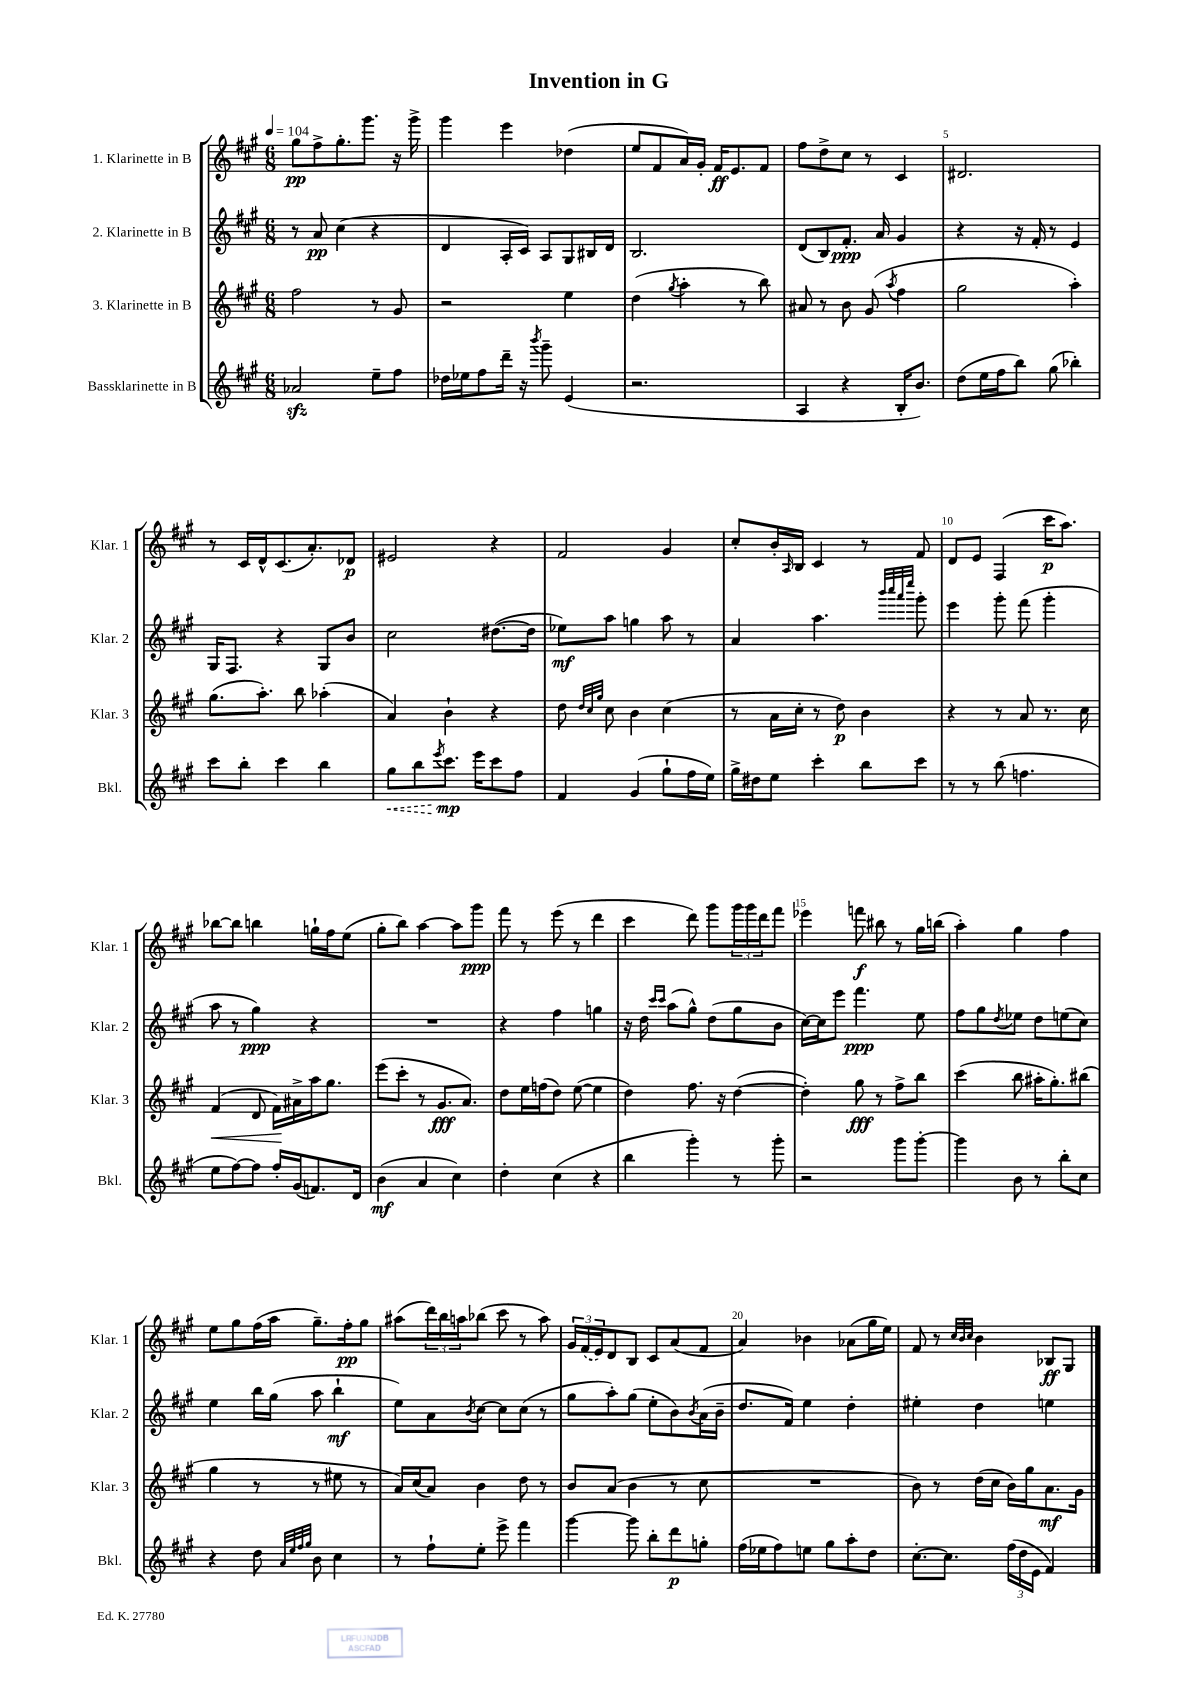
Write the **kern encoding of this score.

**kern	**dynam	**kern	**dynam	**kern	**dynam	**kern	**dynam
*part4	*part4	*part3	*part3	*part2	*part2	*part1	*part1
*staff4	*staff4	*staff3	*staff3	*staff2	*staff2	*staff1	*staff1
*I"Bassklarinette in B	*	*I"3. Klarinette in B	*	*I"2. Klarinette in B	*	*I"1. Klarinette in B	*
*I'Bkl.	*	*I'Klar. 3	*	*I'Klar. 2	*	*I'Klar. 1	*
*clefG2	*	*clefG2	*	*clefG2	*	*clefG2	*
*k[f#c#g#]	*	*k[f#c#g#]	*	*k[f#c#g#]	*	*k[f#c#g#]	*
*M6/8	*	*M6/8	*	*M6/8	*	*M6/8	*
*MM104	*	*MM104	*	*MM104	*	*MM104	*
=1	=1	=1	=1	=1	=1	=1	=1
2a-Xzz/	.	2ff#\	.	8r	.	8gg#\L	pp
.	.	.	.	8a/	pp	8ff#^\	.
.	.	.	.	(4cc#\	.	8.gg#'\	.
.	.	.	.	.	.	8.ggg#\J	.
8ee~\L	.	8r	.	4r	.	.	.
8ff#\J	.	8g#/	.	.	.	16r	.
.	.	.	.	.	.	16ggg#^\	.
=2	=2	=2	=2	=2	=2	=2	=2
16dd-X\LL	.	2r	.	4d/	.	4ggg#\	.
16ee-X\J	.	.	.	.	.	.	.
8ff#\	.	.	.	.	.	.	.
16ddd~\Jk	.	.	.	16A'/LL	.	4eee\	.
16r	.	.	.	16c#/JJ)	.	.	.
8qbbb/	.	.	.	.	.	.	.
8ggg#~\	.	.	.	8A/L	.	.	.
(4e/	.	4ee\	.	8G#/	.	(4dd-X\	.
.	.	.	.	16B#X/L	.	.	.
.	.	.	.	16d/JJ	.	.	.
=3	=3	=3	=3	=3	=3	=3	=3
2.r	.	(4dd\	.	2.B/	.	8ee/L	.
.	.	.	.	.	.	8f#/	.
.	.	8qgg#/	.	.	.	.	.
.	.	4aa'\	.	.	.	16a/L)	.
.	.	.	.	.	.	16g#'/JJ	.
.	.	.	.	.	.	16f#/KL	ff
.	.	.	.	.	.	8.e/	.
.	.	8r	.	.	.	.	.
.	.	8bb\)	.	.	.	8f#/J	.
=4	=4	=4	=4	=4	=4	=4	=4
4A/	.	8a#X/	.	(8d/L	.	8ff#\L	.
.	.	8r	.	8B/)	.	8dd^\	.
4r	.	8b\	.	8.f#'/J	ppp	8cc#\J	.
.	.	(8g#/	.	.	.	8r	.
.	.	.	.	16a/	.	.	.
.	.	8qaa/	.	.	.	.	.
16B'/KL	.	4ff#\	.	4g#/	.	4c#/	.
8.b/J)	.	.	.	.	.	.	.
=5	=5	=5	=5	=5	=5	=5	=5
(8dd\L	.	2gg#\	.	4r	.	2.d#X/	.
16ee\L	.	.	.	.	.	.	.
16ff#\J	.	.	.	.	.	.	.
8bb\J)	.	.	.	16r	.	.	.
.	.	.	.	16f#'/	.	.	.
(8gg#\	.	.	.	8r	.	.	.
4bb-X'\)	.	4aa'\)	.	4e/	.	.	.
!!LO:LB:g=z
=6	=6	=6	=6	=6	=6	=6	=6
8ccc#\L	.	(8.gg#\L	.	16G#/KL	.	8r	.
.	.	.	.	8.F#/J	.	.	.
8bb'\J	.	.	.	.	.	16c#/LL	.
.	.	8.aa'\J)	.	.	.	16d^^/J	.
4ccc#\	.	.	.	4r	.	(8.c#/	.
.	.	8bb\	.	.	.	.	.
.	.	.	.	.	.	8.a'/)	.
4bb\	.	(4aa-X'\	.	8G#/L	.	.	.
.	.	.	.	8b/J	.	8d-X/J	p
=7	=7	=7	=7	=7	=7	=7	=7
!	!LO:HP:b	!	!	!	!	!	!
8gg#\L	<	4a/)	.	2cc#\	.	2e#X/	.
8bb\	.	.	.	.	.	.	.
8qeee/	.	.	.	.	.	.	.
8.ccc#\J	mp	4b`\	.	.	.	.	.
16eee\KL	[	.	.	.	.	.	.
8ccc#\	.	4r	.	([8.dd#X\L	.	4r	.
8ff#\J	.	.	.	.	.	.	.
.	.	.	.	16dd#\Jk]	.	.	.
=8	=8	=8	=8	=8	=8	=8	=8
4f#/	.	8dd\	.	8ee-X\L)	mf	2f#/	.
.	.	32qqdd/LLL	.	.	.	.	.
.	.	32qqcc#/	.	.	.	.	.
.	.	32qqgg#/JJJ	.	.	.	.	.
.	.	8cc#\	.	8aa\J	.	.	.
(4g#/	.	4b\	.	4ggn\	.	.	.
8gg#`\L	.	(4cc#\	.	8aa\	.	4g#/	.
16ff#\L	.	.	.	8r	.	.	.
16ee\JJ)	.	.	.	.	.	.	.
=9	=9	=9	=9	=9	=9	=9	=9
16gg#^\LL	.	8r	.	4a/	.	8cc#'/L	.
16dd#X\J	.	.	.	.	.	.	.
8ee\J	.	16a\LL	.	.	.	16b'/L	.
.	.	.	.	.	.	16qqA/	.
.	.	16cc#'\JJ	.	.	.	16B/JJ	.
4ccc#'\	.	8r	.	4.aa\	.	4c#/	.
.	.	8dd\)	p	.	.	.	.
8bb\L	.	4b\	.	.	.	8r	.
.	.	.	.	32qqbbb/LLL	.	.	.
.	.	.	.	32qqcccc#/	.	.	.
.	.	.	.	32qqaaa/	.	.	.
.	.	.	.	32qqeeee/JJJ	.	.	.
8ccc#\J	.	.	.	8ggg#'\	.	8f#/	.
=10	=10	=10	=10	=10	=10	=10	=10
8r	.	4r	.	4eee\	.	8d/L	.
8r	.	.	.	.	.	8e/J	.
(8bb\	.	8r	.	8ggg#'\	.	(4F#/	.
4.ffn\	.	8a/	.	(8fff#\	.	.	.
.	.	8.r	.	4ggg#'\	.	16ccc#\KL	p
.	.	.	.	.	.	8.aa\J)	.
.	.	16cc#\	.	.	.	.	.
!!LO:LB:g=z
=11	=11	=11	=11	=11	=11	=11	=11
!	!	!	!LO:HP:b	!	!	!	!
8ee\L	.	(4f#/	<	8aa\	.	[8bb-X\L	.
[8ff#\)	.	.	.	8r	.	8bb-\J]	.
8ff#\J]	.	8d/	.	4gg#\)	ppp	4bbn\	.
16ff#'/LL	.	16f#\LL)	.	.	.	.	.
(16g#/J	.	16a#X^\	[	.	.	.	.
8.fn/)	.	16aa\J	.	4r	.	16ggn`\LL	.
.	.	8.gg#\J	.	.	.	16ff#\J	.
.	.	.	.	.	.	(8ee\J	.
16d/Jk	.	.	.	.	.	.	.
=12	=12	=12	=12	=12	=12	=12	=12
(4b\	mf	(8eee\L	.	2.r	.	8gg#'\L	.
.	.	8ccc#'\J	.	.	.	8bb\J)	.
4a/	.	8r	.	.	.	[4aa\	.
.	.	8.g#/L	fff	.	.	.	.
4cc#\)	.	.	.	.	.	8aa\L]	.
.	.	8.a/J)	.	.	.	.	.
.	.	.	.	.	.	8ggg#\J	ppp
=13	=13	=13	=13	=13	=13	=13	=13
4dd'\	.	8dd\L	.	4r	.	8fff#\	.
.	.	16ee\L	.	.	.	8r	.
.	.	(16ffn\J	.	.	.	.	.
(4cc#\	.	8dd\J)	.	4ff#\	.	(8eee\	.
.	.	([8ee\	.	.	.	8r	.
4r	.	4ee\]	.	4ggn\	.	4ddd\	.
=14	=14	=14	=14	=14	=14	=14	=14
4bb\	.	4dd\)	.	16r	.	4ccc#\	.
.	.	.	.	16dd\	.	.	.
.	.	.	.	16qqccc#/LL	.	.	.
.	.	.	.	16qqccc#/JJ	.	.	.
.	.	.	.	(8aa\L	.	.	.
4ggg#'\)	.	8.ff#\	.	8gg#^^\J)	.	8ddd\)	.
.	.	.	.	(8dd\L	.	8ggg#\L	.
.	.	16r	.	.	.	.	.
8r	.	([4dd\	.	8gg#\	.	24ggg#\L	.
.	.	.	.	.	.	24ggg#\	.
.	.	.	.	.	.	24ddd\J	.
8ggg#'\	.	.	.	8b\J	.	8fff#\J	.
=15	=15	=15	=15	=15	=15	=15	=15
2r	.	4dd'\])	.	[16cc#\LL)	.	4eee-X\	.
.	.	.	.	16cc#\J]	.	.	.
.	.	.	.	8eee\J	.	.	.
.	.	8gg#\	fff	4.fff#\	ppp	8fffn\	f
.	.	8r	.	.	.	8bb#X\	.
8ggg#\L	.	8ff#^\L	.	.	.	8r	.
[8ggg#'\J	.	8bb\J	.	8ee\	.	16gg#\LL	.
.	.	.	.	.	.	(16bbn\JJ	.
=16	=16	=16	=16	=16	=16	=16	=16
4ggg#\]	.	(4ccc#\	.	8ff#\L	.	4aa'\)	.
.	.	.	.	8gg#\	.	.	.
.	.	.	.	8qdd/	.	.	.
8b\	.	8bb\	.	8ee-X\J	.	4gg#\	.
8r	.	16aa#X'\KL	.	8dd\L	.	.	.
.	.	8.gg#'\)	.	.	.	.	.
8bb'\L	.	.	.	(8een\	.	4ff#\	.
8cc#\J	.	(8bb#X\J	.	8cc#\J)	.	.	.
!!LO:LB:g=z
=17	=17	=17	=17	=17	=17	=17	=17
4r	.	4gg#\	.	4ee\	.	8ee\L	.
.	.	.	.	.	.	8gg#\	.
8dd\	.	8r	.	16bb\LL	.	(16ff#\L	.
.	.	.	.	(16gg#\JJ	.	16aa\JJ	.
32qqa/LLL	.	.	.	.	.	.	.
32qqee/	.	.	.	.	.	.	.
32qqff#/	.	.	.	.	.	.	.
32qqgg#/JJJ	.	.	.	.	.	.	.
8b\	.	8r	.	8aa\	.	8.gg#~\L)	.
4cc#\	.	8ee#X\	.	4bb`\	mf	.	.
.	.	.	.	.	.	16ff#'\k	pp
.	.	8r	.	.	.	8gg#\J	.
=18	=18	=18	=18	=18	=18	=18	=18
8r	.	16a/LL)	.	8ee\L)	.	(8aa#X\L	.
.	.	(16cc#/J	.	.	.	.	.
8ff#`\L	.	8a/J)	.	8a\	.	24ddd\L)	.
.	.	.	.	.	.	24bb\	.
.	.	.	.	.	.	24aan\J	.
.	.	.	.	8qb/	.	.	.
8ee'\J	.	4b\	.	[8cc#\J	.	(8bb-X\J	.
8eee^\	.	.	.	8cc#\L]	.	8ccc#\	.
4fff#\	.	8dd\	.	(8cc#\J	.	8r	.
.	.	8r	.	8r	.	8aa\)	.
=19	=19	=19	=19	=19	=19	=19	=19
[4ggg#\	.	8b/L	.	8gg#\L	.	24g#/LL	.
.	.	.	.	.	.	(24f#/	.
.	.	.	.	.	.	24e/J)	.
.	.	(8a/J	.	8aa'\)	.	8d/	.
8ggg#\]	.	4b\	.	(8gg#\J	.	8B/J	.
8bb'\L	.	.	.	8ee'\L	.	8c#/L	.
8ddd\	p	8r	.	8b\)	.	(8a/	.
.	.	.	.	8qb/	.	.	.
8ggn'\J	.	8cc#\	.	(16a\L	.	8f#/J	.
.	.	.	.	16b~\JJ	.	.	.
=20	=20	=20	=20	=20	=20	=20	=20
(16ff#\LL	.	2.r	.	8.dd/L	.	4a/)	.
16ee-X\J	.	.	.	.	.	.	.
8ff#\)	.	.	.	.	.	.	.
.	.	.	.	16f#/Jk)	.	.	.
8een\J	.	.	.	4ee\	.	4b-X\	.
8gg#\L	.	.	.	.	.	.	.
8aa'\	.	.	.	4dd'\	.	(8a-X\L	.
8dd\J	.	.	.	.	.	16gg#\L	.
.	.	.	.	.	.	16ee\JJ)	.
=21	=21	=21	=21	=21	=21	=21	=21
[8.cc#'\L	.	8b\)	.	4ee#X'\	.	8f#/	.
.	.	8r	.	.	.	8r	.
8.cc#\J]	.	.	.	.	.	.	.
.	.	.	.	.	.	32qqcc#/LLL	.
.	.	.	.	.	.	32qqb/	.
.	.	.	.	.	.	32qqcc#/JJJ	.
.	.	(16dd\LL	.	4dd\	.	4b\	.
.	.	16cc#\JJ	.	.	.	.	.
(24ff#\LL	.	16b\LL)	.	.	.	.	.
24dd\	.	.	.	.	.	.	.
.	.	16gg#\J	.	.	.	.	.
24e\JJ	.	.	.	.	.	.	.
4f#/)	.	8.a\	mf	4een\	.	8B-X/L	ff
.	.	.	.	.	.	8G#/J	.
.	.	16g#\Jk	.	.	.	.	.
==	==	==	==	==	==	==	==
*-	*-	*-	*-	*-	*-	*-	*-
